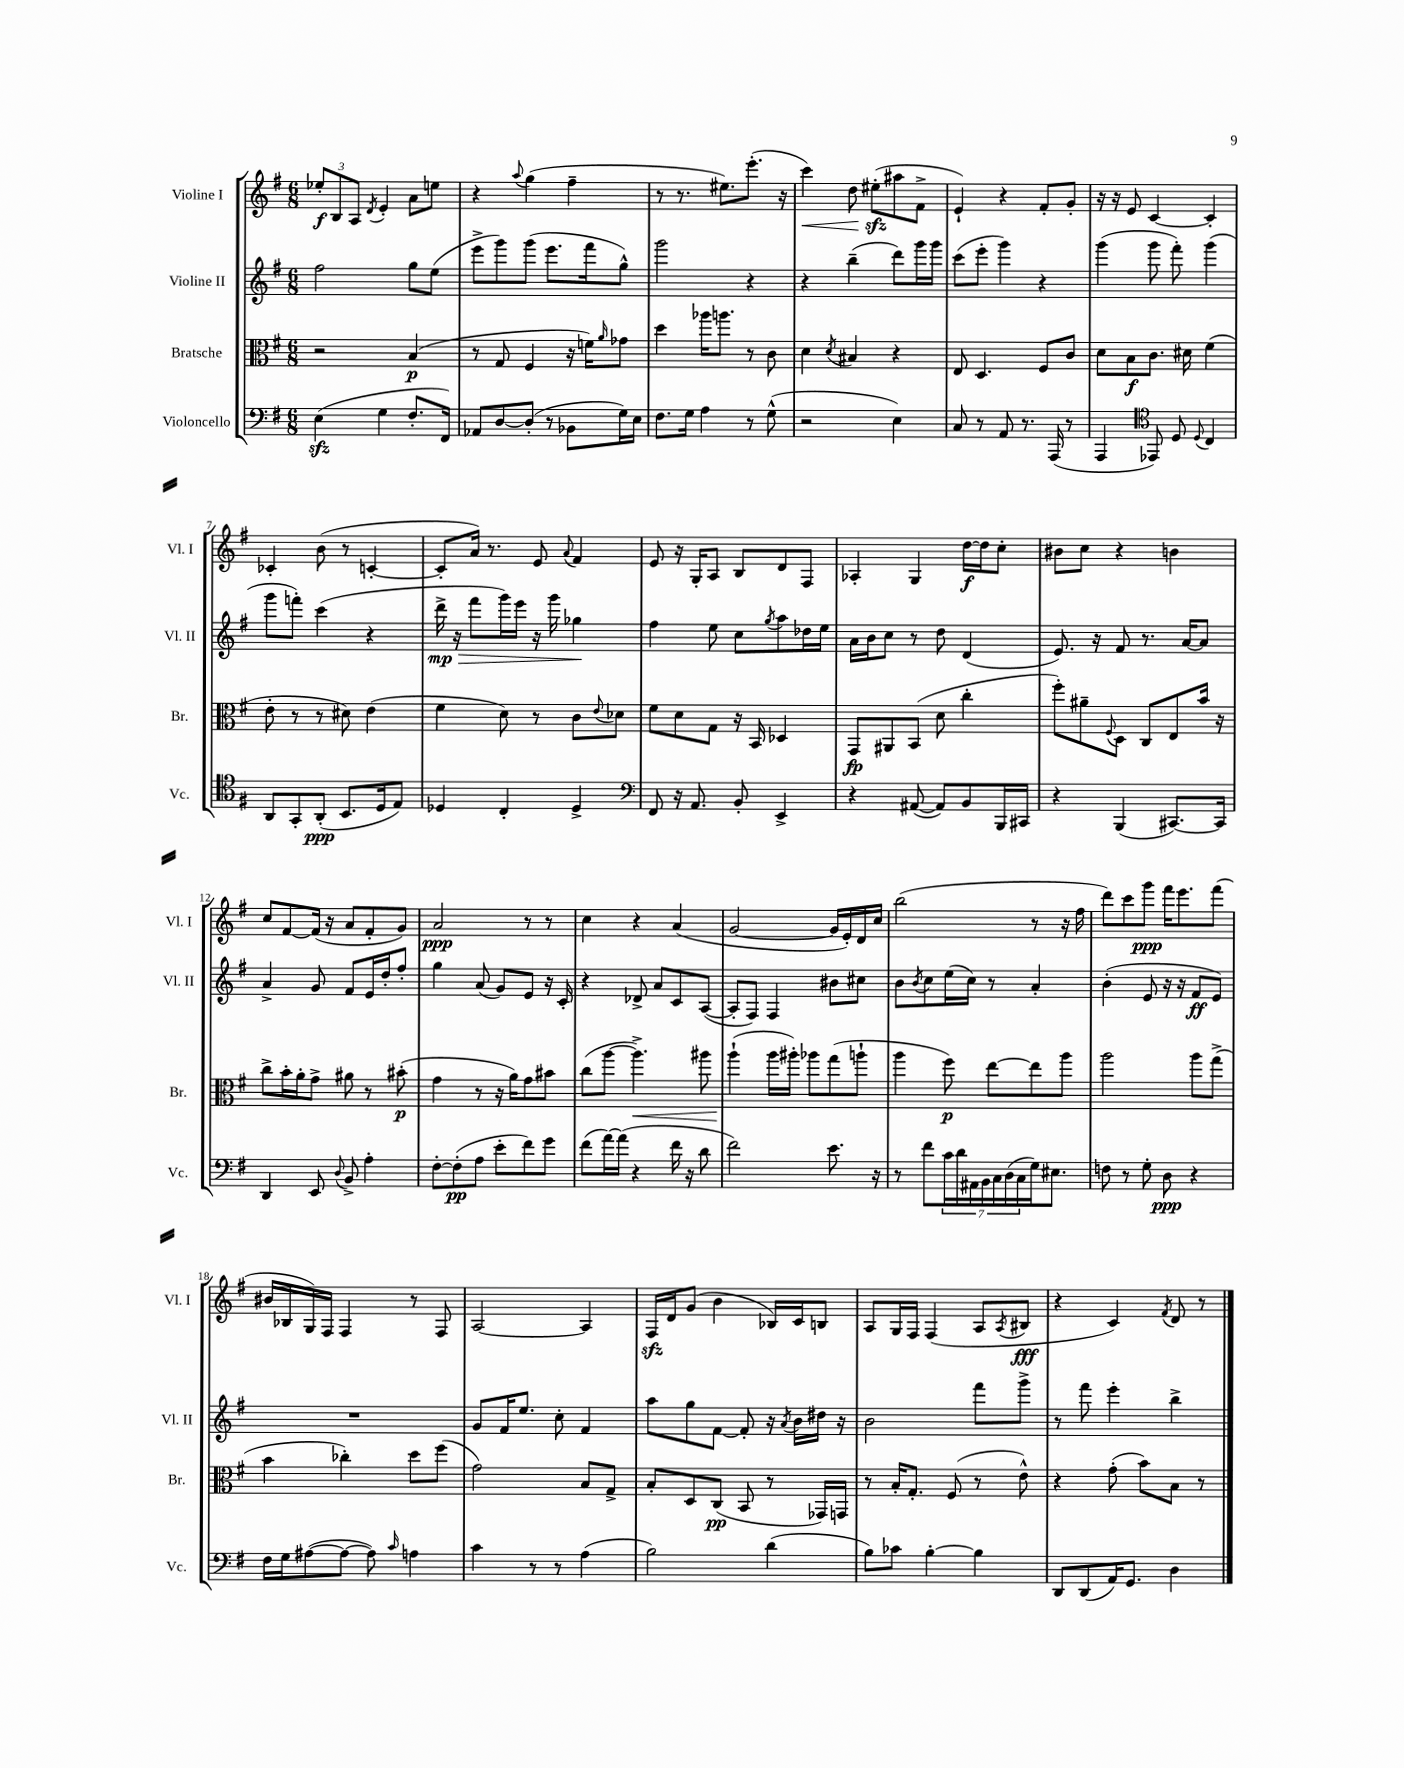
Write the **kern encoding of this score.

**kern	**kern	**kern	**kern
*staff4	*staff3	*staff2	*staff1
*clefF4	*clefC3	*clefG2	*clefG2
*k[f#]	*k[f#]	*k[f#]	*k[f#]
*M6/8	*M6/8	*M6/8	*M6/8
(4E	2r	2ff#	12ee-'
.	.	.	12B
.	.	.	12A
.	.	.	8qd
4G	.	.	4e'
8.F#'	(4B	8gg	8a
.	.	(8ee	8ee
16FF#)	.	.	.
=	=	=	=
8AA-	8r	8eee^	4r
[8D	8G	8ggg)	.
.	.	.	8qqaa
(8D']	4F#	(8ggg	(4gg
8r	.	8.eee	.
8BB-	16r	.	4ff#~
.	16f)	16fff#	.
.	16qqa	.	.
16G)	8g-	8gg^^)	.
16E	.	.	.
=	=	=	=
8.F#	4dd	2ggg	8r
.	.	.	8.r
16G	.	.	.
4A	16aa-	.	.
.	8.aa	.	8.ee#)
8r	8r	4r	(8.eee'
(8G^^	8c	.	.
.	.	.	16r
=	=	=	=
2r	4d	4r	4ccc)
.	8qd	.	.
.	4B#	(4bb~	8dd
.	.	.	(8ee#'
4E)	4r	8ddd)	8aa#
.	.	16ggg	8f#^
.	.	16ggg	.
=	=	=	=
8C	8E	(8ccc	4e`)
8r	4.D	8eee'	.
8AA	.	4ggg)	4r
8.r	.	.	.
.	8F#	4r	8f#'
(16AAA	.	.	.
8r	8c	.	8g'
=	=	=	=
4AAA	8d	(4ggg	16r
.	.	.	16r
.	8B	.	8e
*clefC4	*	*	*
8EE-)	8.c	8ggg	[4c
8D	.	8fff#')	.
.	16d#	.	.
8qqD	.	.	.
4C	(4f#	(4ggg	4c']
=	=	=	=
8AA	8e'	8ggg	4c-'
8GG'	8r	8fff')	.
(8AA'	8r	(4ccc	(8b
8.BB	8d#)	.	8r
.	(4e	4r	[4c'
16D	.	.	.
8E)	.	.	.
=	=	=	=
4D-	4f#	16ddd^	8c']
.	.	16r	.
.	.	8fff#	16a)
.	.	.	8.r
4C'	8d)	16ggg)	.
.	.	16eee	.
.	8r	16r	8e
.	.	16ggg	.
.	.	.	8qqa
4D-^	8c	4gg-	4f#
.	8qqe	.	.
.	8d-	.	.
=	=	=	=
*clefF4	*	*	*
8FF#	8f#	4ff#	8e
16r	8d	.	16r
8.AA	.	.	16G'
.	8G	8ee	8A
8BB'	16r	8cc	8B
.	16BB	.	.
.	.	8qgg	.
4EE^	4D-	8aa	8d
.	.	16dd-	8F#
.	.	16ee	.
=	=	=	=
4r	8GG	16a	4A-'
.	.	16b	.
.	8AA#	8cc	.
([8AA#	(8BB	8r	4G
8AA#])	8d	8dd	.
8BB	4cc'	(4d	[16dd
.	.	.	16dd]
16BBB	.	.	8cc'
16CC#	.	.	.
=	=	=	=
4r	8ff#')	8.e)	8b#
.	8a#~	.	8cc
.	.	16r	.
.	8qqF#	.	.
(4BBB	8D	8f#	4r
.	8C	8.r	.
[8.CC#)	8E	.	4b
.	.	[16a	.
.	16b	8a]	.
16CC#]	16r	.	.
=	=	=	=
4DD	8cc^	4a^	8cc
.	16b'	.	[8f#
.	16a'	.	.
8EE	8g^	8g	(16f#]
.	.	.	16r
8qqD	.	.	.
8BB^	8a#	8f#	8a
4A'	8r	16e	8f#'
.	.	16dd'	.
.	(8b#'	8ff#'	8g)
=	=	=	=
[8F#'	4g	4gg	2a
(8F#']	.	.	.
8A	8r	(8a	.
8e'	16r	8g)	.
.	16a)	.	.
8f#)	8g	8e	8r
8g	8b#	16r	8r
.	.	16c'	.
=	=	=	=
(8f#	(8cc	4r	4cc
[16a)	[8aa	.	.
(16a]	.	.	.
4r	4.aa^])	8d-^	4r
.	.	8a	.
16f#	.	8c	(4a
16r	.	.	.
8d	8aa#	([8A	.
=	=	=	=
2f#)	(4aa`	8A']	[2g
.	.	8F#)	.
.	16aa	4F#	.
.	16aa#')	.	.
.	8aa-	.	.
8.e	(8gg	8b#	16g]
.	.	.	16e')
.	8aa`	8cc#	16d
16r	.	.	16cc
=	=	=	=
8r	4aa	8b	(2bb
.	.	8qb	.
8f#	.	8cc	.
28c	8ff#)	(16ee	.
28d	.	.	.
.	.	16cc)	.
28AA#	.	.	.
28BB	.	.	.
.	[8ee	8r	.
28C	.	.	.
(28D	.	.	.
28C	.	.	.
16G)	8ee]	4a'	8r
8.E#	.	.	.
.	8aa	.	16r
.	.	.	16ff#
=	=	=	=
8F	2aa	(4b'	8ddd)
8r	.	.	8ccc
8G'	.	8e	8ggg
8D	.	16r	16fff#
.	.	16r	8.eee
4r	8aa	8f#	.
.	(8gg^	8e)	(8fff#
=	=	=	=
16F#	4b	2.r	16b#
16G	.	.	16B-
([8A#	.	.	16G)
.	.	.	16F#
8A#_	4cc-')	.	4F#
8A#])	.	.	.
16qqc	.	.	.
4A	8dd	.	8r
.	(8ff#	.	8F#
=	=	=	=
4c	2g)	8g	[2A
.	.	16f#	.
.	.	8.ee	.
8r	.	.	.
8r	.	8cc'	.
(4A	8B	4f#	4A]
.	8G^	.	.
=	=	=	=
2B)	8B'	8aa	16F#
.	.	.	16d
.	8D	8gg	(8g
.	(8C	[8f#	4b
.	8BB	8f#']	.
(4d	8r	16r	16B-)
.	.	8qa	.
.	.	16b	16c
.	16GG-)	16dd#	8B
.	16GG	16r	.
=	=	=	=
8B)	8r	2b	8A
8c-	16B'	.	16G
.	8.G'	.	16F#
[4B'	.	.	(4F#
.	(8F#	.	.
4B]	8r	8fff#	8A
.	.	.	8qA
.	8e^^)	8ggg^	8B#
=	=	=	=
8DD	4r	8r	4r
(8DD	.	8fff#	.
16AA)	(8g'	4eee'	4c)
8.GG	.	.	.
.	8b)	.	.
.	.	.	8qf#
4D	8B	4bb^	8d
.	8r	.	8r
==	==	==	==
*-	*-	*-	*-
